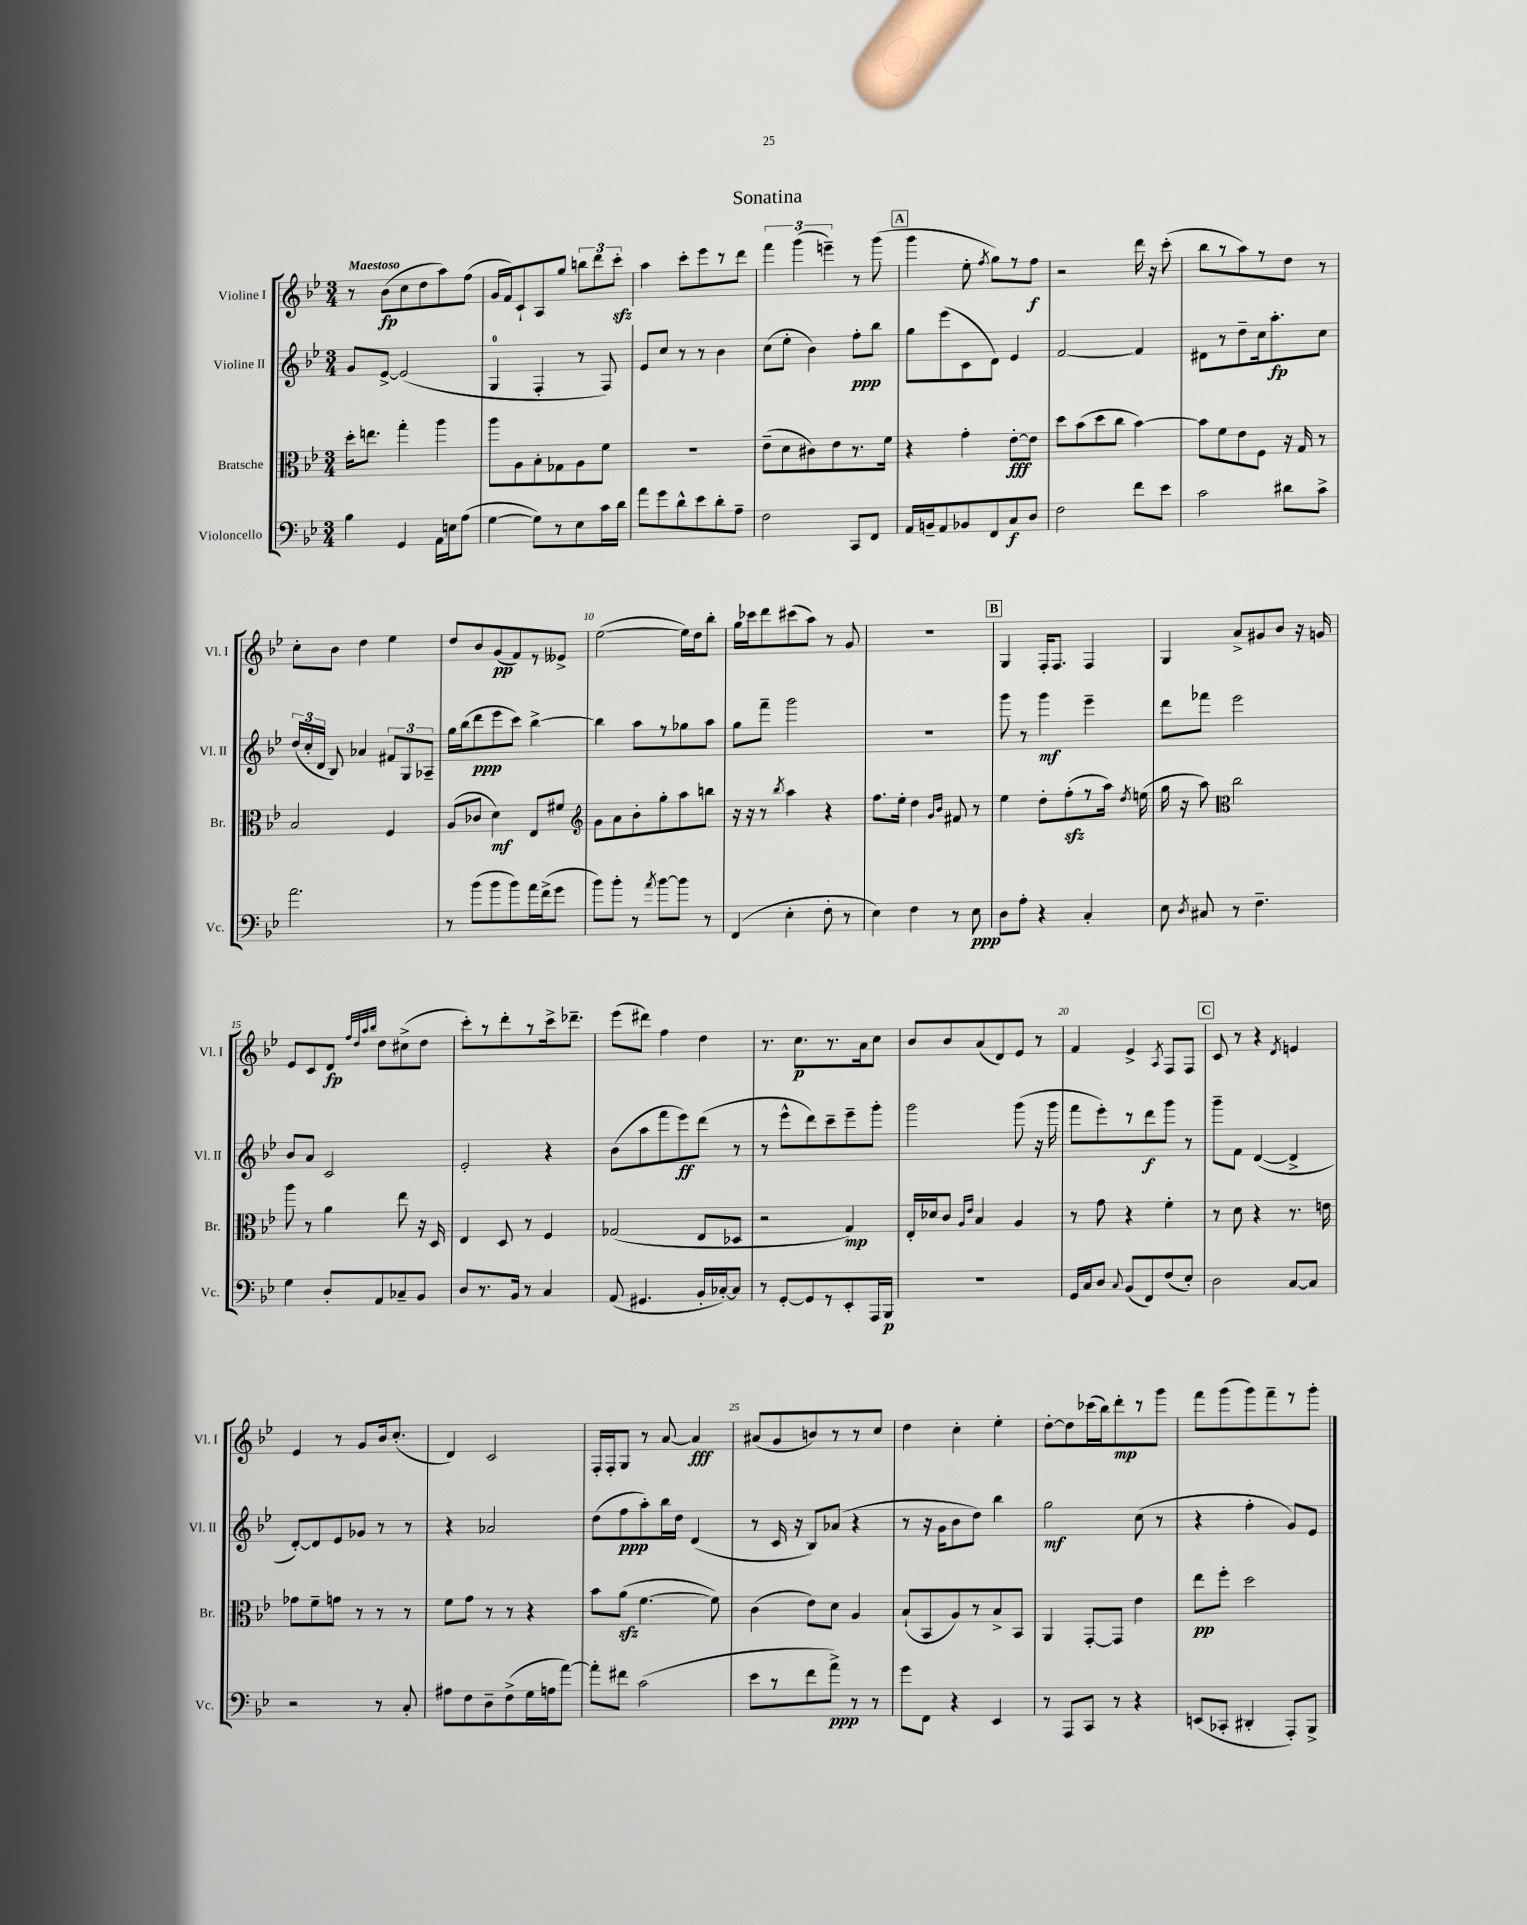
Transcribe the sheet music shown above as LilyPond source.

\header { title = "Sonatina" }
<<
\new StaffGroup <<
\new Staff = "s0" \with { instrumentName = "Violine I" shortInstrumentName = "Vl. I" } {
    \clef treble \key bes \major \numericTimeSignature \time 3/4 \tempo "Maestoso"
    \autoBeamOff r8 bes'8[\fp( c''8 d''8 a''8) f''8]( |
    g'16[ f'16) c'8-! a8 g''8] \tuplet 3/2 { b''8[ d'''8 c'''8]-.\sfz } |
    a''4 c'''8[-. ees'''8 r8 d'''8] |
    \tuplet 3/2 { f'''4 g'''4( e'''4--) } r8 g'''8( |
    \mark \markup { \box "A" } g'''4 ees''8-. \acciaccatura { f''8 } g''8[) r8 f''8]\f |
    r2 d'''16 r16 c'''8-.( |
    bes''8[ r8 a''8) r8 d''8] r8 |
    c''8[-. bes'8] d''4 ees''4 |
    d''8[ bes'8 g'8\pp( f'8) r8 eeses'8]-> |
    ees''2~( ees''16[) d''16 bes''8]-. |
    g''16[ ces'''16 d'''8 cis'''8( a''8]) r8 g'8 |
    R2. |
    \mark \markup { \box "B" } g4 f16[-. f8.] f4 |
    g4 a'8[-> gis'8 bes'8] r16 g'16 |
    ees'8[ c'8 d'8]\fp \grace { f''32[ d''32 a''32 bes''32] } d''8[ cis''8->( d''8] |
    c'''8[-.) r8 d'''8-. r8 c'''16-> des'''8.]-- |
    ees'''8[( dis'''8]) f''4 d''4 |
    r8. c''8.[\p r8. a'16 c''8] |
    bes'8[ bes'8 a'8( d'8) ees'8] r8 |
    f'4 ees'4-> \acciaccatura { a8 } f8[ f8] |
    \mark \markup { \box "C" } c'8 r8 r4 \acciaccatura { d'8 } e'4 |
    ees'4 r8 g'8[ bes'16 c''8.]-.( |
    d'4) c'2 |
    f16[-. f16-. g8] r8 a'8~ a'4\fff |
    ais'8[( g'8 b'8) r8 r8 c''8] |
    d''4 c''4-. ees''4-. |
    d''8[~-. d''8 ces'''16( bes''16) d'''8-.\mp r8 g'''8] |
    f'''8[ g'''8( g'''8) f'''8-- r8 g'''8]-. \bar "|." |
}
\new Staff = "s1" \with { instrumentName = "Violine II" shortInstrumentName = "Vl. II" } {
    \clef treble \key bes \major \numericTimeSignature \time 3/4
    \autoBeamOff g'8[ ees'8]~-> ees'2( |
    g4-0 f4-. r8 f8) |
    ees'8[ c''8] r8 r8 bes'4 |
    c''8[( ees''8]-. bes'4) f''8[-.\ppp bes''8] |
    \mark \markup { \box "A" } g''8[ ees'''8( c'8 d'8]) ees'4 |
    f'2~ f'4 |
    dis'8[ r8 d''8-- c''16 a''8.-.\fp c''8] |
    \tuplet 3/2 { d''16[( c''16-. d'16] } bes8) aes'4 \tuplet 3/2 { fis'8[ g8 aes8]-- } |
    g''16[ bes''16( d'''8\ppp ees'''8 c'''8]) bes''4~-> |
    bes''4 a''8[ r8 ges''8 a''8] |
    g''8[ f'''8]-- g'''2 |
    R2. |
    \mark \markup { \box "B" } g'''8 r8 g'''4\mf ees'''4-- |
    d'''8[ fes'''8] ees'''2 |
    bes'8[ a'8] c'2 |
    ees'2-. r4 |
    bes'8[( a''8 f'''8 ees'''8\ff) d'''8]( r8 |
    r8 ees'''8[-^ d'''8) c'''8-- ees'''8-- g'''8]-. |
    g'''2 g'''8( r16 g'''16 |
    f'''8[ ees'''8-.) r8 d'''8\f g'''8] r8 |
    \mark \markup { \box "C" } g'''8[-- f'8] d'4~( d'4-> |
    d'8[~-.) d'8 ees'8 ges'8] r8 r8 |
    r4 aes'2 |
    d''8[( f''8\ppp a''8-.) bes''16 d''16] d'4( |
    r8 c'16 r16 bes8[) aes'8]( r4 |
    r8 r16 g'16[ bes'8 d''8]) bes''4 |
    g''2\mf c''8( r8 |
    r4 f''4-. g'8[) ees'8] \bar "|." |
}
\new Staff = "s2" \with { instrumentName = "Bratsche" shortInstrumentName = "Br." } {
    \clef alto \key bes \major \numericTimeSignature \time 3/4
    \autoBeamOff d''16[-. e''8.] g''4-. a''4 |
    a''8[ a8 bes8-. ges8 a8 f'8] |
    R2. |
    ees'8[--( d'8 cis'8) ees'8 r8. f'16] |
    \mark \markup { \box "A" } r4 g'4-. ees'8[~-.\fff ees'8] |
    d''8[ bes'8( d''8 c''8] bes'4~) |
    bes'8[ f'8 ees'8 f8] r16 g16 r8 |
    bes2 f4 |
    a8[( ces'8] d'4\mf) ees8[ fis'8] |
    \clef treble g'8[ a'8 bes'8-. g''8-. a''8 b''8] |
    r16 r16 r8 \acciaccatura { bes''8 } a''4 r4 |
    f''8.[ ees''16]-. d''4 \grace { g'16[ bes'16] } fis'8 r8 |
    \mark \markup { \box "B" } ees''4 d''8[-. f''8-.\sfz( r8 a''16]) \acciaccatura { d''8 } e''16( |
    g''16 r16 a''8) \clef alto c''2 |
    a''8 r8 a'4 ees''8 r16 d16 |
    ees4 d8 r8 f4 |
    ges2( ees8[ des8] |
    r2 g4\mp) |
    ees16[-. des'16 c'8] \grace { a16[ ees'16] } bes4 a4 |
    r8 g'8 r4 f'4-. |
    \mark \markup { \box "C" } r8 d'8 r4 r8. e'16 |
    ges'8[ f'8-- g'8] r8 r8 r8 |
    f'8[ g'8] r8 r8 r4 |
    bes'8[ a'8]\sfz( f'4.~ f'8) |
    c'4( ees'8[) d'8] a4 |
    bes8[-!( bes,8 a8) r8 bes8-> bes,8] |
    a,4 g,8[~-. g,8] ees'4 |
    ees''8[\pp f''8]-. d''2 \bar "|." |
}
\new Staff = "s3" \with { instrumentName = "Violoncello" shortInstrumentName = "Vc." } {
    \clef bass \key bes \major \numericTimeSignature \time 3/4
    \autoBeamOff bes4 g,4 a,16[ e16 a8]( |
    g4~ g8[) r8 ees8 c'16 d'16] |
    a'8[ g'8 d'8-^ ees'8 d'8-. a8]-- |
    f2 c,8[ f,8] |
    \mark \markup { \box "A" } a,16[ b,16-- a,8 bes,8 f,8 c8\f d8] |
    f2 f'8[ ees'8] |
    c'2 dis'8[ c'8]-> |
    a'2. |
    r8 bes'8[( bes'8 bes'8) a'16 f'16->( g'8] |
    bes'8[) bes'8]-. r8 \acciaccatura { a'8 } bes'8[~ bes'8] r8 |
    f,4( ees4-. f8-. r8 |
    ees4) f4 r8 ees8\ppp |
    \mark \markup { \box "B" } d8[ a8]-. r4 c4-. |
    ees8 \acciaccatura { d8 } cis8 r8 f4.-- |
    g4 d8[-. a,8 ces8-- bes,8] |
    d8[ r8. bes,16] r8 c4 |
    a,8( gis,4. bes,16[-. ces16~-.) ces8] |
    r8 g,8[~-. g,8 r8 ees,8-. a,,16 bes,,16]\p |
    R2. |
    g,16[ c16 d8] \appoggiatura { c8 } bes,8[( f,8) f8( ees8]-.) |
    \mark \markup { \box "C" } d2 c8[~ c8] |
    r2 r8 c8-. |
    ais8[ f8 d8-- f8->( g16 a16 a'8]~) |
    a'8[-. fis'8] c'2( |
    ees'8[ r8 f'8 a'8]->\ppp) r8 r8 |
    g'8[ f,8] r4 ees,4 |
    r8 a,,8[ c,8] r8 r4 |
    e,8[( ces,8]-. dis,4-. a,,8[-.) bes,,8]-> \bar "|." |
}
>>
>>
\layout { \context { \Score \override BarNumber.break-visibility = ##(#f #t #t) barNumberVisibility = #(every-nth-bar-number-visible 5) } }
